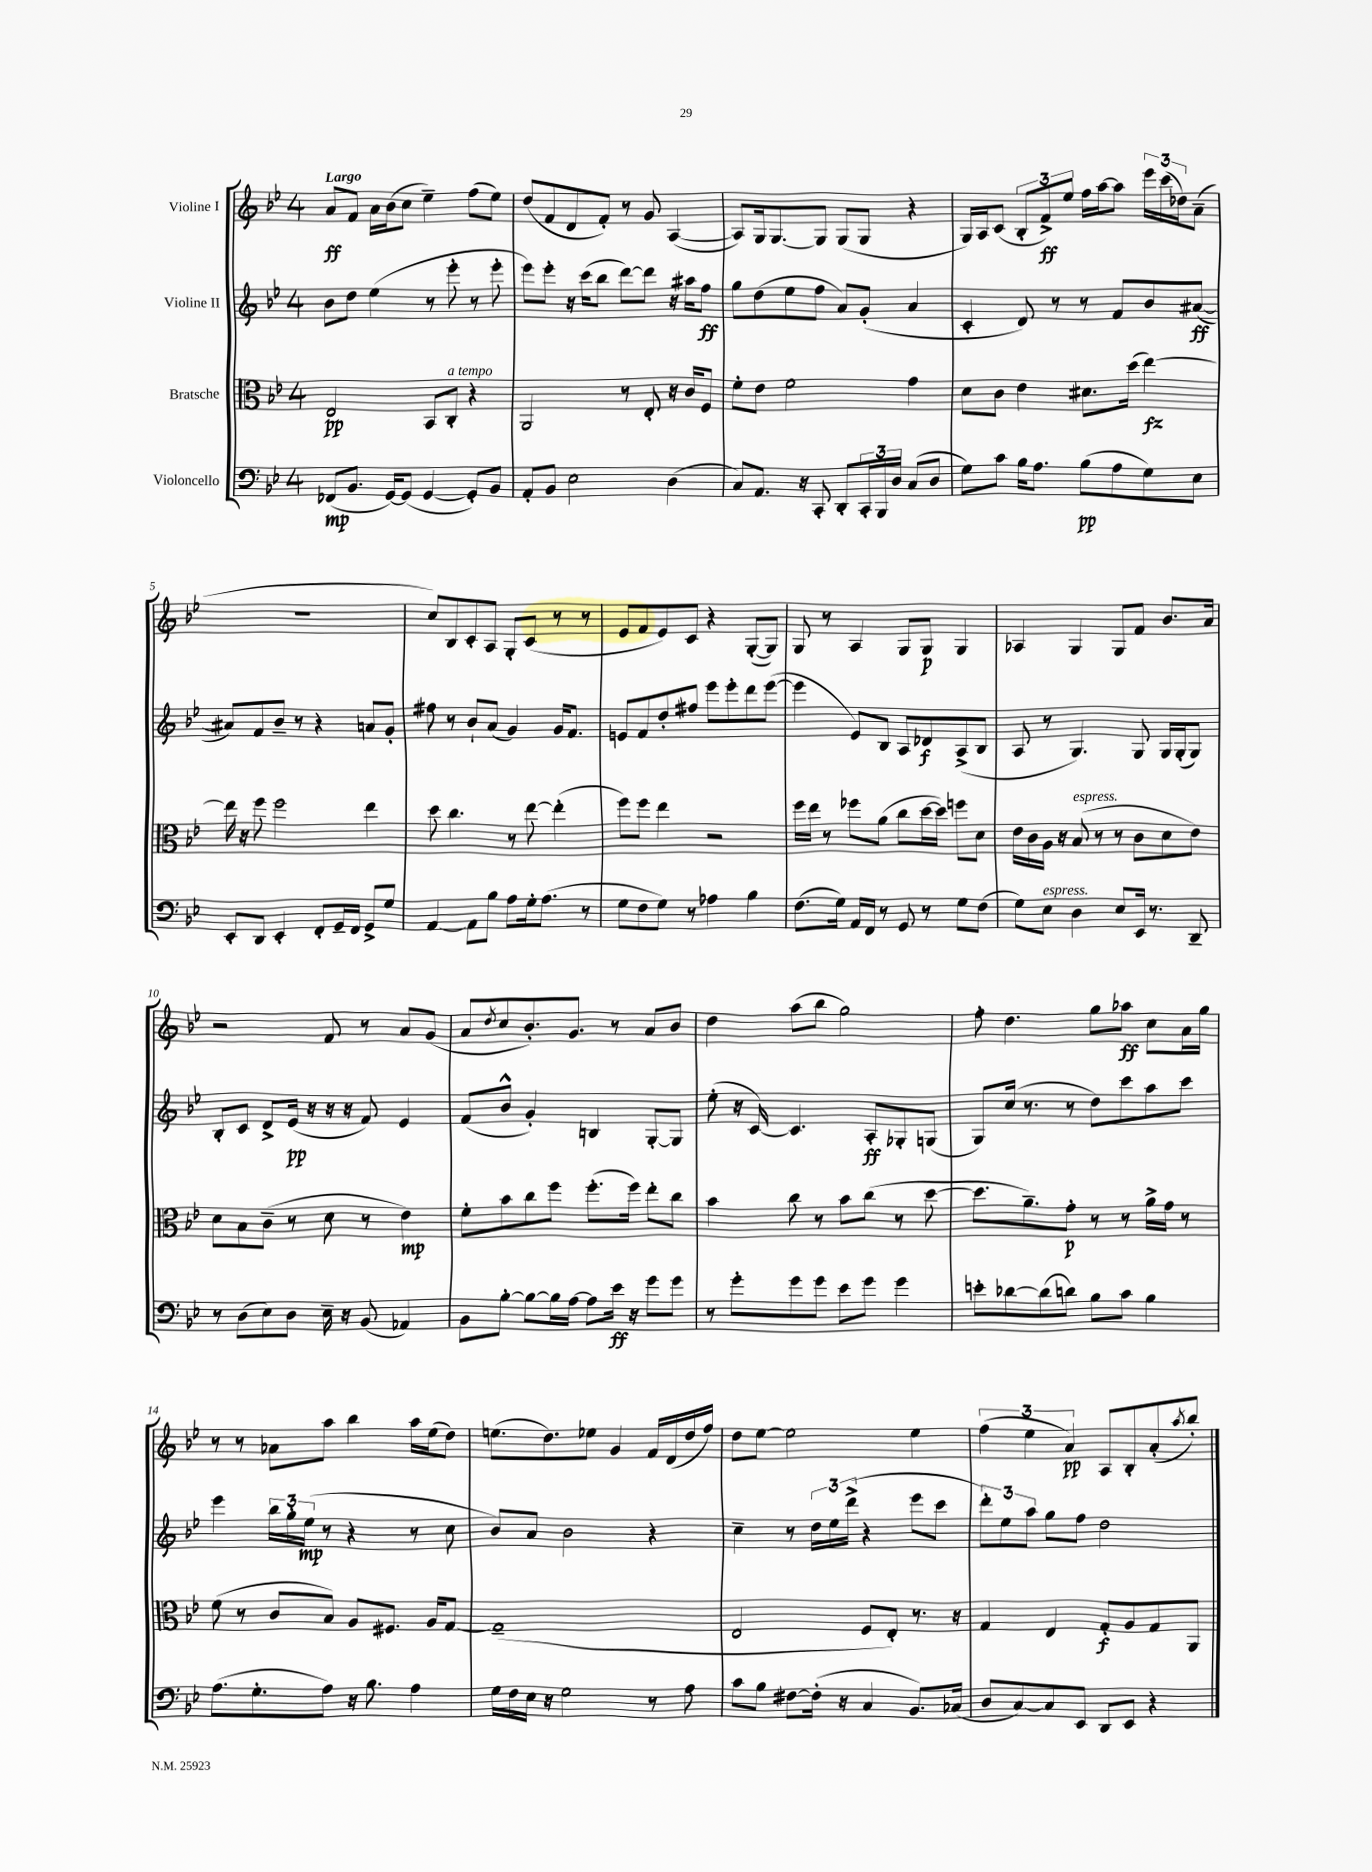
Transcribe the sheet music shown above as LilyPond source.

<<
\new StaffGroup <<
\new Staff = "s0" \with { instrumentName = "Violine I" } {
    \clef treble \key bes \major \once \override Staff.TimeSignature.style = #'single-digit \time 4/4 \tempo "Largo"
    a'8\ff f'8 a'16 bes'16( c''8 ees''4--) f''8( ees''8) |
    d''8( f'8 d'8 f'8-.) r8 g'8 a4~( |
    a8) g16 g8.~ g8 g8( g8 r4 |
    g16) a16 c'8( \tuplet 3/2 { bes8-. f'8->\ff) ees''8 } f''16 a''16~ a''8 \tuplet 3/2 { ees'''16 c'''16( des''16) } a'8--( |
    R1 |
    c''8) bes8 c'8-. a8 g8-. c'8( r8 r8 |
    ees'8 f'8 ees'8) c'8 r4 g8~-.( g8) |
    g8 r8 a4 g8 g8\p g4 |
    aes4 g4 g8 f'8 bes'8. a'16 |
    r2 f'8 r8 a'8 g'8( |
    a'8 \acciaccatura { d''8 } c''8 bes'8.-.) g'8. r8 a'8 bes'8 |
    d''4 a''8( bes''8 g''2) |
    f''8-. d''4. g''8 aes''8\ff c''8 a'16 g''16 |
    r8 r8 aes'8 a''8 bes''4 a''16 ees''16( d''8) |
    e''8.( d''8.) ees''8 g'4 f'16 d'16( d''16 f''16) |
    d''8 ees''8~ ees''2 ees''4 |
    \tuplet 3/2 { f''4( ees''4 a'4\pp) } a8 bes8-. a'8-.( \acciaccatura { a''8 } bes''8-.) \bar "|." |
}
\new Staff = "s1" \with { instrumentName = "Violine II" } {
    \clef treble \key bes \major \once \override Staff.TimeSignature.style = #'single-digit \time 4/4
    bes'8 d''8 ees''4( r8 ees'''8-. r8 ees'''8-. |
    ees'''8) ees'''8-. r16 c'''16( bes''8 d'''8~) d'''8 r16 ais''16 f''8\ff |
    g''8 d''8( ees''8 f''8 a'8) g'8-.( a'4 |
    c'4-. d'8) r8 r8 f'8 bes'8 ais'8~\ff( |
    ais'8) f'8 bes'8-- r8 r4 a'8 g'8-. |
    fis''8 r8 bes'8-! a'8( g'4) g'16 f'8. |
    e'8 f'8 d''8-. fis''8 ees'''8 ees'''8-. d'''8 ees'''8~( |
    ees'''4 ees'8) bes8 a8 des'8\f a8->( bes8 |
    a8 r8 g4.) g8 g16 g16-.( g8) |
    bes8-. c'8 d'8-> ees'16\pp( r16 r16 r16 f'8) ees'4 |
    f'8( bes'8-^ g'4-.) b4 g8~-. g8 |
    ees''8-.( r16 c'16~) c'4. a8-.\ff ges8-. g8( |
    g8) c''16( r8. r8 d''8) c'''8 a''8 c'''8 |
    ees'''4 \tuplet 3/2 { bes''16 g''16-. ees''16\mp( } r8 r4 r8 c''8 |
    bes'8) a'8 bes'2 r4 |
    c''4-- r8 \tuplet 3/2 { d''16 ees''16 d'''16->( } r4 ees'''8 c'''8 |
    \tuplet 3/2 { d'''8-.) ees''8 a''8 } g''8 f''8 d''2 \bar "|." |
}
\new Staff = "s2" \with { instrumentName = "Bratsche" } {
    \clef alto \key bes \major \once \override Staff.TimeSignature.style = #'single-digit \time 4/4
    ees2\pp bes,8 c8-.^\markup { \italic "a tempo" } r4 |
    a,2 r8 ees8-. r16 c'16 f8 |
    f'8-. ees'8 f'2 g'4 |
    d'8 c'8 ees'4 dis'8. d''16( ees''4~\fz) |
    ees''16 r16 f''8 f''2 ees''4 |
    d''8 c''4. r8 ees''8~ ees''4-.( |
    f''8) f''8 ees''4 r2 |
    f''16 ees''16 r8 fes''8 a'8( c''8 d''16~ d''16) f''8 d'8 |
    ees'16 c'16 a16 r16 bes8^\markup { \italic "espress." }( r8 r8 c'8 d'8 ees'8) |
    d'8 bes8 c'8--( r8 d'8 r8 ees'4\mp) |
    f'8-. bes'8 c''8 f''8 f''8.-.( f''16) ees''8-. c''8 |
    bes'4 c''8 r8 bes'8 c''8( r8 d''8~ |
    d''8. a'8.--) g'8-.\p r8 r8 a'16-> g'16 r8 |
    f'8( r8 c'8 bes8) a8 fis8. a16 g8~ |
    g1--( |
    ees2 f8 ees8-.) r8. r16 |
    g4 ees4 g8-.\f a8 g8 a,8 \bar "|." |
}
\new Staff = "s3" \with { instrumentName = "Violoncello" } {
    \clef bass \key bes \major \once \override Staff.TimeSignature.style = #'single-digit \time 4/4
    fes,8\mp( bes,8. g,16~) g,8( g,4~ g,8-.) bes,8 |
    a,8-. bes,8 ees2 d4( |
    c8) a,8. r16 c,8-. d,8-. \tuplet 3/2 { c,16-. bes,,16 d16 } c8( d8 |
    g8) c'8 bes16 a8. bes8\pp( a8 g8) ees8 |
    ees,8-. d,8 ees,4-. f,8-. g,16-- f,16 g,8-> g8 |
    a,4~ a,8 bes8 a8 g16-. a8.( r8 |
    g8 f8 g8) r8 aes4 bes4 |
    f8.( g16) a,16 f,16 r8 g,8 r8 g8 f8( |
    g8) ees8^\markup { \italic "espress." } d4 ees8 ees,16 r8. d,8-- |
    r8 d8( ees8) d8 ees16-- r16 bes,8( aes,4) |
    bes,8 bes8~-. bes8~ bes16 a16~ a8 ees'16\ff r16 g'8 g'8 |
    r8 g'8-. g'8 g'8 ees'8 g'8 g'4 |
    e'8-. des'8~ des'8( d'8) bes8 c'8 bes4 |
    a8.( g8.-. a8) r16 bes8. a4 |
    g16 f16 ees16 r16 g2 r8 a8 |
    c'8 bes8 fis8~ fis16-.( r16 c4 bes,8.) ces16( |
    d8 c8~) c8 ees,8 d,8 ees,8 r4 \bar "|." |
}
>>
>>
